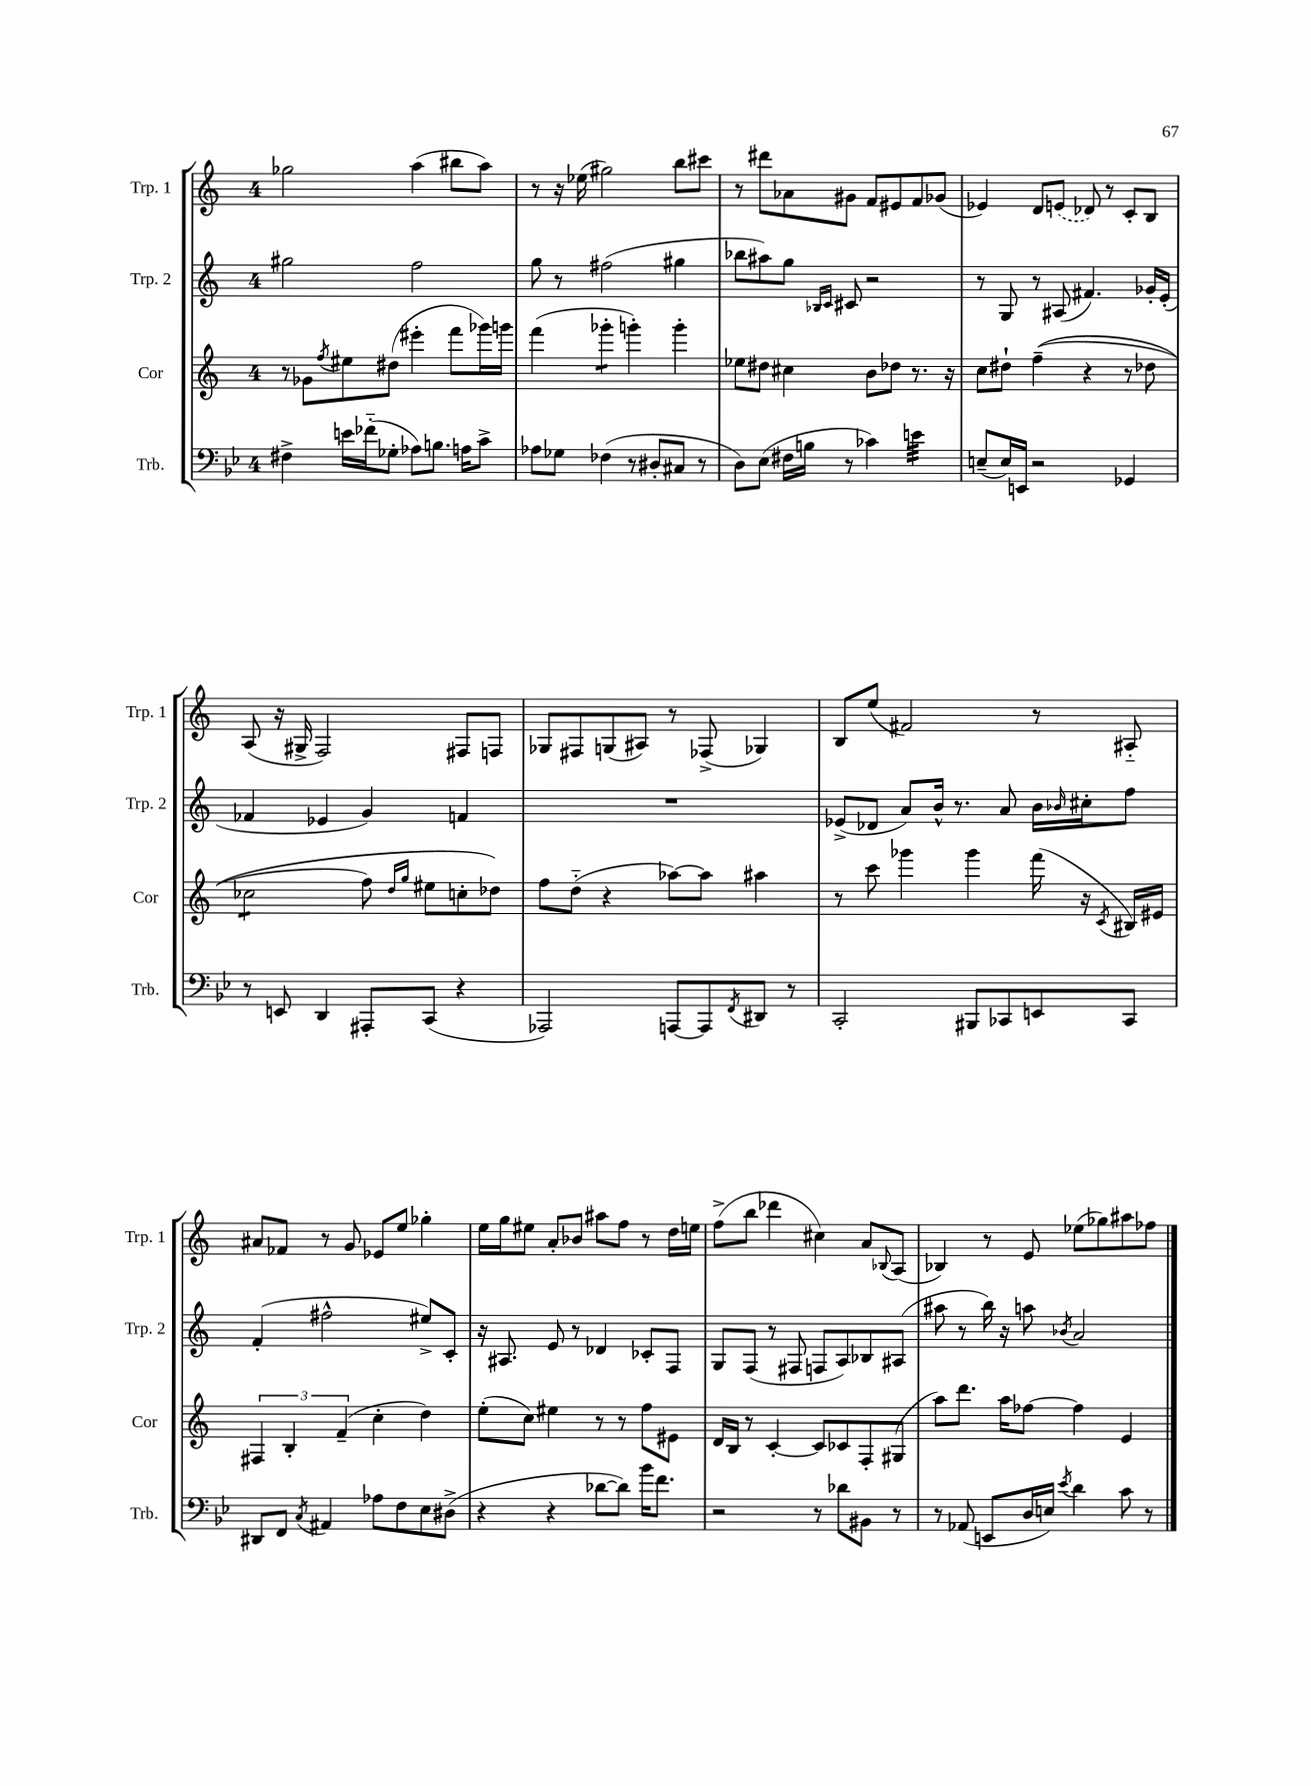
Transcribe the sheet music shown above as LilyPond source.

<<
\new StaffGroup <<
\new Staff = "s0" \with { instrumentName = "Trp. 1" shortInstrumentName = "Trp. 1" } {
    \clef treble \key c \major \once \override Staff.TimeSignature.style = #'single-digit \time 4/4
    ges''2 a''4( bis''8 a''8) |
    r8 r16 ees''16( gis''2) b''8 cis'''8 |
    r8 dis'''8 aes'8 gis'8 f'8 eis'8 f'8 ges'8( |
    ees'4) d'8 \once \slurDashed e'8( des'8) r8 c'8-. b8 |
    a8( r16 gis16-> f2) fis8 f8 |
    ges8 fis8 g8( ais8) r8 fes8->( ges4) |
    b8 e''8( fis'2) r8 ais8-_ |
    ais'8 fes'8 r8 g'8 ees'8 e''8 ges''4-. |
    e''16 g''16 eis''8 a'8-. bes'8 ais''8 f''8 r8 d''16 e''16 |
    f''8->( b''8 des'''4 cis''4) a'8 \appoggiatura { bes8 } a8( |
    bes4) r8 e'8 ees''8( ges''8) ais''8 fes''8 \bar "|." |
}
\new Staff = "s1" \with { instrumentName = "Trp. 2" shortInstrumentName = "Trp. 2" } {
    \clef treble \key c \major \once \override Staff.TimeSignature.style = #'single-digit \time 4/4
    gis''2 f''2 |
    g''8 r8 fis''2( gis''4 |
    bes''8 ais''8) g''8 \grace { bes16 c'16 } cis'8 r2 |
    r8 g8 r8 ais8( fis'4.) ges'16-. e'16-.( |
    fes'4 ees'4 g'4) f'4 |
    R1 |
    ees'8->( des'8 a'8) b'16-^ r8. a'8 b'16 \grace { bes'16 } cis''16-. f''8 |
    f'4-.( fis''2-^ eis''8->) c'8-. |
    r16 ais8. e'8 r8 des'4 ces'8-. f8 |
    g8 f8( r8 fis8 f8 a8) bes8 ais8( |
    ais''8 r8 b''16) r16 a''8 \acciaccatura { bes'8 } a'2 \bar "|." |
}
\new Staff = "s2" \with { instrumentName = "Cor" shortInstrumentName = "Cor" } {
    \clef treble \key c \major \once \override Staff.TimeSignature.style = #'single-digit \time 4/4
    r8 ges'8 \acciaccatura { f''8 } eis''8 dis''8( eis'''4-. f'''8 ges'''16) g'''16 |
    f'''4( ges'''4:8-. g'''4-.) g'''4-. |
    ees''8 dis''8 cis''4 b'8 des''8 r8. r16 |
    c''8 dis''8-! f''4--(\( r4 r8 des''8 |
    ces''2:8 f''8) \grace { d''16 g''16 } eis''8 c''8-. des''8\) |
    f''8 d''8-_( r4 aes''8~) aes''8 ais''4 |
    r8 c'''8 ges'''4 ges'''4 f'''16( r16 \acciaccatura { c'8 } bis16) eis'16 |
    \tuplet 3/2 { fis4 b4-. f'4--( } c''4-. d''4) |
    e''8-.( c''8) eis''4 r8 r8 f''8 eis'8 |
    d'16 b16 r8 c'4~-. c'8 ces'8 f8-. gis8( |
    a''8) d'''8. a''16 fes''8~ fes''4 e'4 \bar "|." |
}
\new Staff = "s3" \with { instrumentName = "Trb." shortInstrumentName = "Trb." } {
    \clef bass \key bes \major \once \override Staff.TimeSignature.style = #'single-digit \time 4/4
    fis4-> e'16 fes'16-_( ges8-. aes8) b8. a16 c'8-> |
    aes8 ges8 fes4( r8 dis8-. cis8 r8 |
    d8) ees8( fis16 b16 r8 ces'4) e'4:32 |
    e8--( e16) e,16 r2 ges,4 |
    r8 e,8 d,4 ais,,8-. c,8( r4 |
    aes,,2) a,,8~ a,,8 \acciaccatura { f,8 } dis,8 r8 |
    c,2-. bis,,8 ces,8 e,8 ces,8 |
    dis,8 f,8 \acciaccatura { c8 } ais,4 aes8 f8 ees8 dis8->( |
    r4 r4 des'8~ des'8) bes'16 f'8. |
    r2 r8 des'8 bis,8 r8 |
    r8 aes,8( e,8 d16 e16) \acciaccatura { ees'8 } d'4 c'8 r8 \bar "|." |
}
>>
>>
\layout { \context { \Score \remove "Bar_number_engraver" } }
